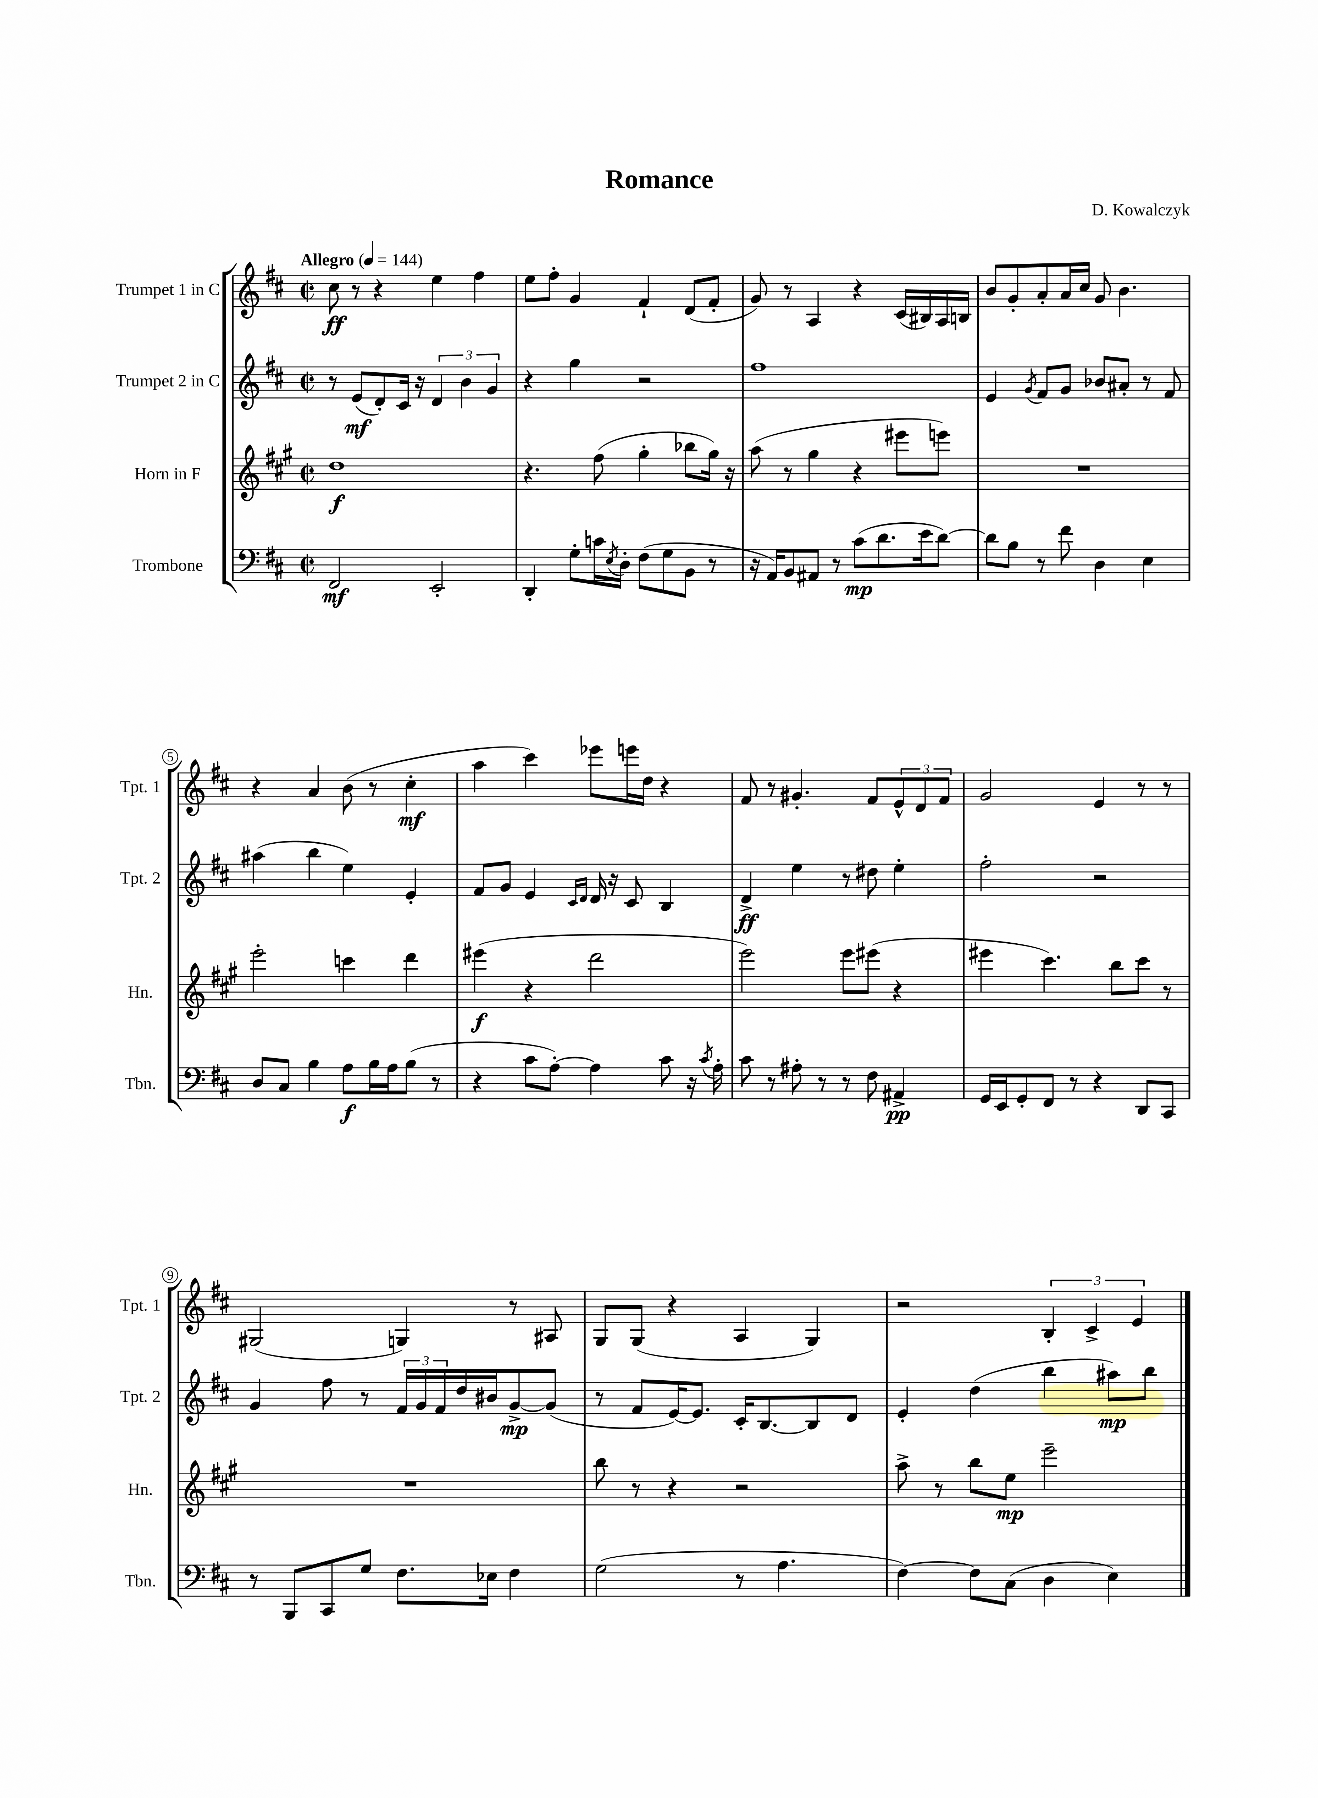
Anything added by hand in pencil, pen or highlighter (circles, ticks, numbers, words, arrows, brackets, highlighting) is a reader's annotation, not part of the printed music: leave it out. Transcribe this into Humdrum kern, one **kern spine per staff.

**kern	**kern	**kern	**kern
*staff4	*staff3	*staff2	*staff1
*clefF4	*clefG2	*clefG2	*clefG2
*k[f#c#]	*k[f#c#g#]	*k[f#c#]	*k[f#c#]
*M2/2	*M2/2	*M2/2	*M2/2
*met(c|)	*met(c|)	*met(c|)	*met(c|)
*MM144	*MM144	*MM144	*MM144
2FF#	1dd	8r	8cc#
.	.	(8e	8r
.	.	8d')	4r
.	.	16c#	.
.	.	16r	.
2EE'	.	6d	4ee
.	.	6b	.
.	.	.	4ff#
.	.	6g	.
=	=	=	=
4DD'	4.r	4r	8ee
.	.	.	8ff#'
8G'	.	4gg	4g
16c	(8ff#	.	.
8qE	.	.	.
16D'	.	.	.
(8F#	4gg#'	2r	4f#`
8G	.	.	.
8BB	8bb-	.	(8d
8r	16gg#)	.	8f#'
.	16r	.	.
=	=	=	=
16r	(8aa	1ff#	8g)
16AA)	.	.	.
8BB	8r	.	8r
8AA#	4gg#	.	4A
8r	.	.	.
(8c#	4r	.	4r
8.d	.	.	.
.	8eee#	.	(16c#
16e	.	.	16B#)
[8d)	8eee)	.	16A
.	.	.	16B
=	=	=	=
8d]	1r	4e	8b
8B	.	.	8g'
.	.	8qg	.
8r	.	8f#	8a'
8f#	.	8g	16a
.	.	.	16cc#
4D	.	8b-	8g
.	.	8a#'	4.b
4E	.	8r	.
.	.	8f#	.
=	=	=	=
8D	2eee'	(4aa#	4r
8C#	.	.	.
4B	.	4bb	4a
8A	4ccc	4ee)	(8b
16B	.	.	8r
16A	.	.	.
(8B	4ddd	4e'	4cc#'
8r	.	.	.
=	=	=	=
4r	(4eee#	8f#	4aa
.	.	8g	.
8c#	4r	4e	4ccc#)
[8A')	.	.	.
.	.	16qqc#	.
.	.	16qqd	.
4A]	2ddd	16d	8eee-
.	.	16r	.
.	.	8c#	16eee
.	.	.	16dd
8c#	.	4B	4r
16r	.	.	.
8qc#	.	.	.
16A'	.	.	.
=	=	=	=
8c#	2eee)	4d^	8f#
8r	.	.	8r
8A#'	.	4ee	4.g#'
8r	.	.	.
8r	8eee	8r	.
8F#	(8eee#	8dd#	8f#
4AA#^	4r	4ee'	12e^^
.	.	.	12d
.	.	.	12f#
=	=	=	=
16GG	4eee#	2ff#'	2g
16EE	.	.	.
8GG'	.	.	.
8FF#	4.ccc#)	.	.
8r	.	.	.
4r	.	2r	4e
.	8bb	.	.
8DD	8ccc#	.	8r
8CC#	8r	.	8r
=	=	=	=
8r	1r	4g	(2G#
8BBB	.	.	.
8CC#	.	8ff#	.
8G	.	8r	.
8.F#	.	24f#	4G)
.	.	24g	.
.	.	24f#	.
.	.	16dd	.
16E-	.	16b#	.
4F#	.	[8g^	8r
.	.	(8g]	8A#
=	=	=	=
(2G	8bb	8r	8G
.	8r	8f#	(8G
.	4r	[16e)	4r
.	.	8.e]	.
8r	2r	16c#'	4A
.	.	[8.B	.
4.A	.	.	.
.	.	8B]	4G)
.	.	8d	.
=	=	=	=
[4F#)	8aa^	4e'	2r
.	8r	.	.
8F#]	8bb	(4dd	.
(8C#	8ee	.	.
4D	2eee~	4bb	6B'
.	.	.	6c#^
4E)	.	8aa#)	.
.	.	.	6e
.	.	8bb	.
==	==	==	==
*-	*-	*-	*-
